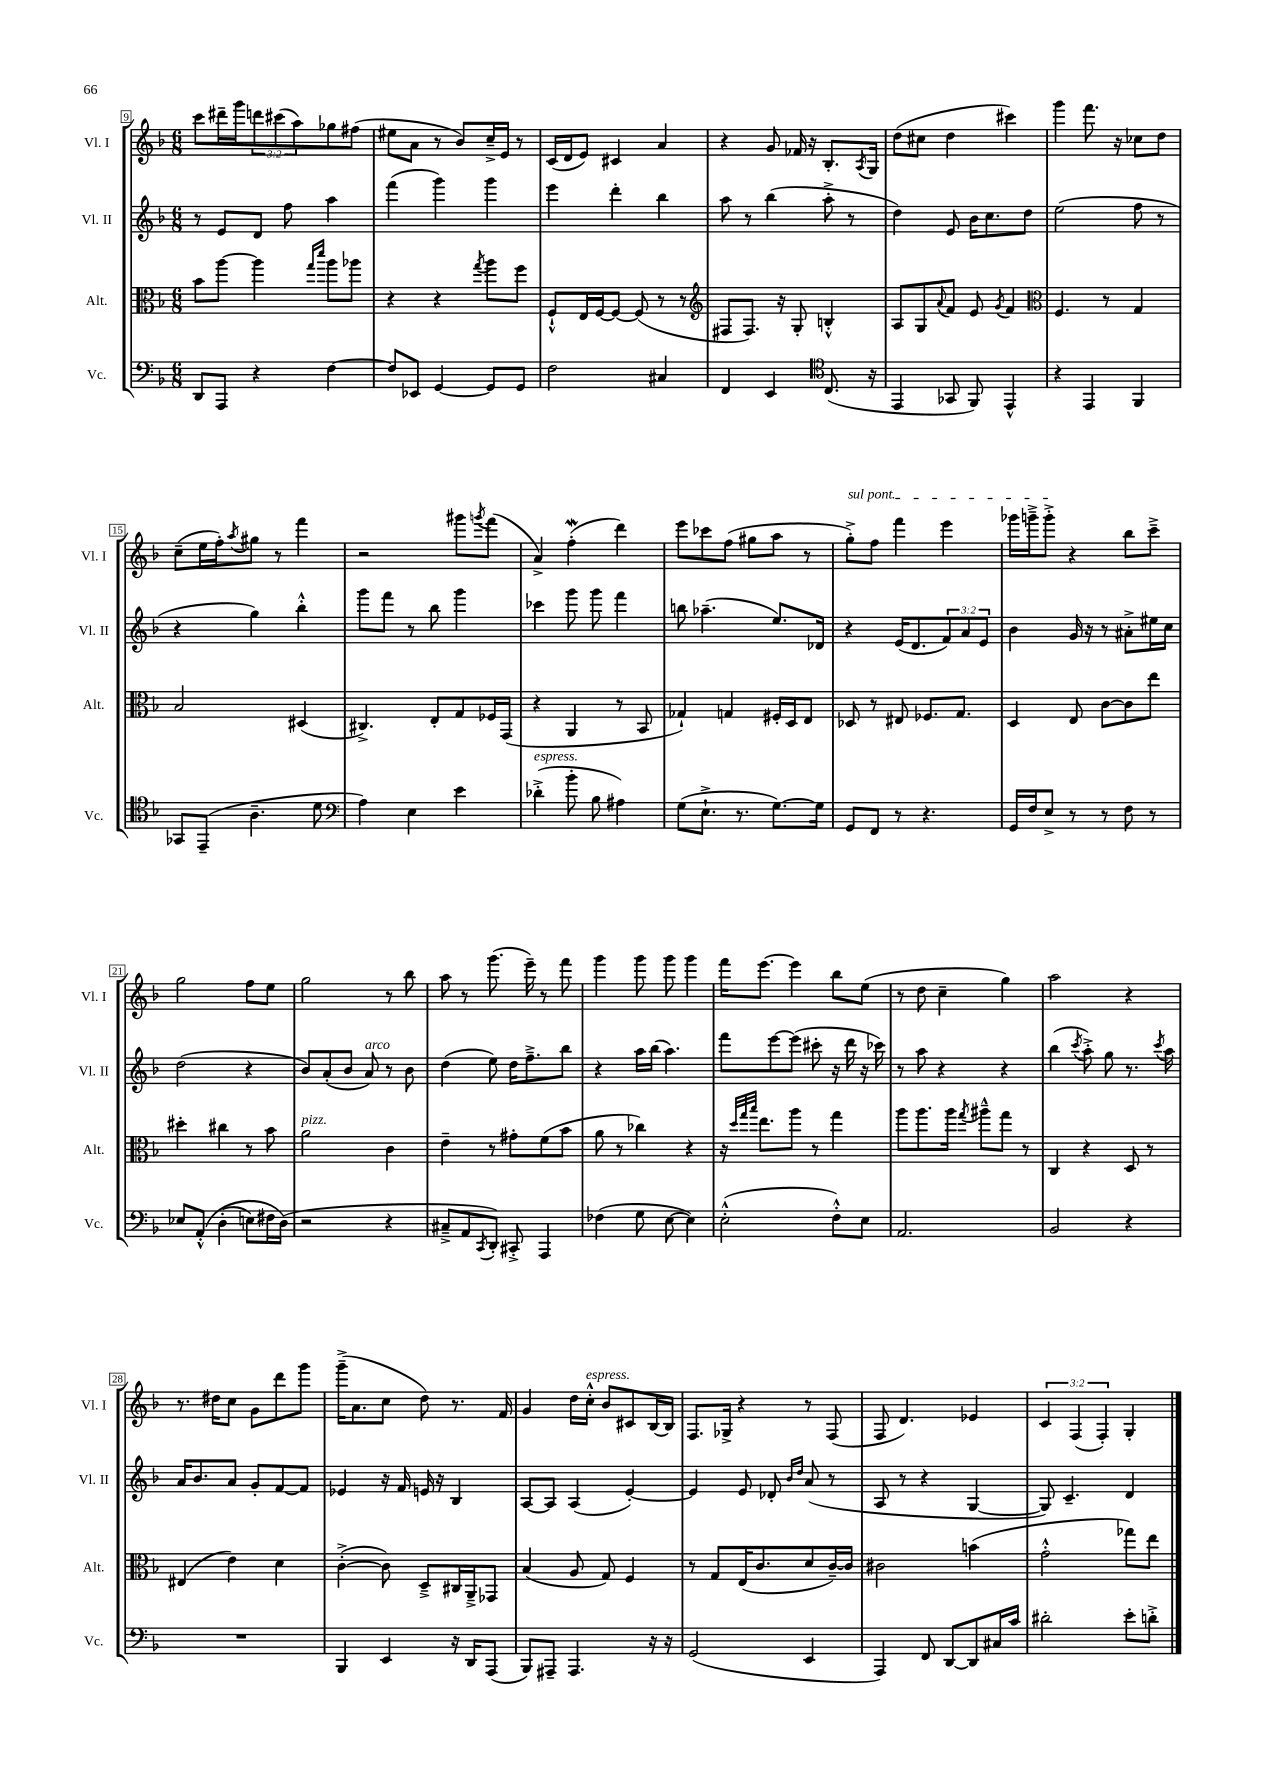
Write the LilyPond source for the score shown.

<<
\new StaffGroup <<
\new Staff = "s0" \with { instrumentName = "Vl. I" shortInstrumentName = "Vl. I" } {
    \clef treble \key f \major \numericTimeSignature \time 6/8 \override Staff.TupletNumber.text = #tuplet-number::calc-fraction-text
    c'''8 dis'''16-- g'''16 \tuplet 3/2 { d'''8 cis'''8( a''8) } ges''8 fis''8( |
    eis''8 a'8 r8 bes'8) c''16---> e'16 r8 |
    c'16( d'16 e'8) cis'4 a'4 |
    r4 g'8 fes'16 r16 bes8.-. \acciaccatura { a8 } g16 |
    d''8( cis''8 d''4 cis'''4) |
    g'''4 f'''8. r16 ces''8 d''8 |
    c''8--( e''16 f''16-.) \acciaccatura { a''8 } gis''8 r8 f'''4 |
    r2 gis'''8 \acciaccatura { g'''8 } f'''8( |
    a'4->) f''4-.\mordent( d'''4) |
    e'''8 ces'''8 f''8( gis''8 a''8 r8 |
    \once \override TextSpanner.bound-details.left.text = \markup { \italic "sul pont." } g''8-.->\startTextSpan) f''8 f'''4 e'''4 |
    ges'''16 g'''16---> g'''8-.->\stopTextSpan r4 bes''8 c'''8---> |
    g''2 f''8 e''8 |
    g''2 r8 bes''8 |
    a''8 r8 g'''8.( e'''16--) r8 f'''8 |
    g'''4 g'''8 g'''8 g'''4 |
    f'''16 e'''8.~ e'''4 bes''8 e''8( |
    r8 d''8 c''4-- g''4) |
    a''2 r4 |
    r8. dis''16 c''8 g'8 d'''8 g'''8 |
    g'''16--->( a'8. c''8 d''8) r8. f'16 |
    g'4 d''16 c''16-.-^^\markup { \italic "espress." } bes'8 cis'8 bes16~ bes16 |
    f8. ges16-> r4 r8 f8( |
    f8 d'4.) ees'4 |
    \tuplet 3/2 { c'4 f4( f4-.) } g4-. \bar "|." |
}
\new Staff = "s1" \with { instrumentName = "Vl. II" shortInstrumentName = "Vl. II" } {
    \clef treble \key f \major \numericTimeSignature \time 6/8 \override Staff.TupletNumber.text = #tuplet-number::calc-fraction-text
    r8 e'8 d'8 f''8 a''4 |
    f'''4( g'''4) g'''4 |
    e'''4 d'''4-. bes''4 |
    a''8 r8 bes''4( a''8-.-> r8 |
    d''4) e'8 bes'16 c''8. d''8 |
    e''2( f''8 r8 |
    r4 g''4) bes''4-.-^ |
    g'''8 f'''8 r8 bes''8 g'''4 |
    ces'''4 g'''8 g'''8 f'''4 |
    b''8 aes''4.--( e''8.) des'16 |
    r4 e'16( d'8. \tuplet 3/2 { f'8) a'8 e'8 } |
    bes'4 g'16 r16 r8 ais'8-.-> eis''16 c''16 |
    d''2( r4 |
    bes'8) a'8-.( bes'8 a'8^\markup { \italic "arco" }) r8 bes'8 |
    d''4( e''8) d''16 f''8.---> bes''8 |
    r4 a''16 bes''16( a''4.) |
    f'''8 e'''8~ e'''8( cis'''8-. r16 d'''16 r16 ces'''16) |
    r8 a''8 r4 r4 |
    bes''4( \acciaccatura { c'''8 } a''8-.->) g''8 r8. \acciaccatura { c'''8 } a''16 |
    a'16 bes'8. a'8 g'8-. f'8~ f'8 |
    ees'4 r16 f'16 e'16 r16 bes4 |
    a8~ a8 a4( e'4~-.) |
    e'4 e'8 des'8-. \grace { bes'16 d''16 } a'8( r8 |
    a8 r8 r4 g4~ |
    g8) c'4.-- d'4 \bar "|." |
}
\new Staff = "s2" \with { instrumentName = "Alt." shortInstrumentName = "Alt." } {
    \clef alto \key f \major \numericTimeSignature \time 6/8
    bes'8 a''8~ a''4 \grace { g''16 d'''16 } a''8 aes''8 |
    r4 r4 \acciaccatura { g''8 } a''8 f''8 |
    f8-!-^ e16 f16~ f8~ f8( r8 r8 |
    \clef treble fis8 fis8.) r16 g8-. b4-.-^ |
    a8 g8 \appoggiatura { a'8 } f'8 e'8 \acciaccatura { g'8 } f'4 |
    \clef alto f4. r8 g4 |
    bes2 dis4( |
    cis4.->) e8-. g8 fes16 g,16( |
    r4 a,4 r8 bes,8 |
    ges4-!) g4 fis16-. d16 e8 |
    des8 r8 eis8 fes8. g8. |
    d4 e8 c'8~ c'8 e''8 |
    dis''4-. cis''4 r8 bes'8 |
    a'2^\markup { \italic "pizz." } c'4 |
    e'4-- r8 gis'8-. f'8( bes'8 |
    a'8 r8 ces''4) r4 |
    r16 \grace { d''32 g''32 bes''32 } e''8. a''8 r8 g''4 |
    a''8 a''8. a''16 \acciaccatura { g''8 } ais''8---^ g''8 r8 |
    c4 r4 d8 r8 |
    eis4( e'4) d'4 |
    c'4~-.->( c'8) d8---> cis16 a,16---> ges,8 |
    bes4( a8 g8) f4 |
    r8 g8 e16( c'8. d'8 c'16~--) c'16 |
    cis'2 b'4( |
    g'2-.-^ ges''8) e''8 \bar "|." |
}
\new Staff = "s3" \with { instrumentName = "Vc." shortInstrumentName = "Vc." } {
    \clef bass \key f \major \numericTimeSignature \time 6/8
    d,8 a,,8 r4 f4~ |
    f8 ees,8 g,4~ g,8 g,8 |
    f2 cis4 |
    f,4 e,4 \clef tenor c8.( r16 |
    e,4 ges,8 f,8) e,4-^ |
    r4 e,4 f,4 |
    ges,8 e,8--( a4.-- d'8 |
    \clef bass a4) e4 e'4 |
    des'4-.->^\markup { \italic "espress." }( bes'8-. bes8 ais4) |
    g8( e8.-!-> r8. g8.~) g16 |
    g,8 f,8 r8 r4. |
    g,16 f16 e8-> r8 r8 f8 r8 |
    ees8 a,8-.-^\( d4-.( e8) fis16 d16(\) |
    r2 r4 |
    cis8---> a,8 \acciaccatura { c,8 } d,8-.) cis,8-.-> a,,4 |
    fes4( g8 e8~ e4) |
    e2-.-^( f8-.-^) e8 |
    a,2. |
    bes,2 r4 |
    R2. |
    bes,,4 e,4 r16 d,16 a,,8( |
    bes,,8) ais,,8-- ais,,4. r16 r16 |
    g,2( e,4 |
    a,,4) f,8 d,8~ d,8 cis16 c'16 |
    dis'2-. e'8-. d'8-.-> \bar "|." |
}
>>
>>
\layout { \context { \Score currentBarNumber = #9 \override BarNumber.stencil = #(make-stencil-boxer 0.1 0.3 ly:text-interface::print) } }
